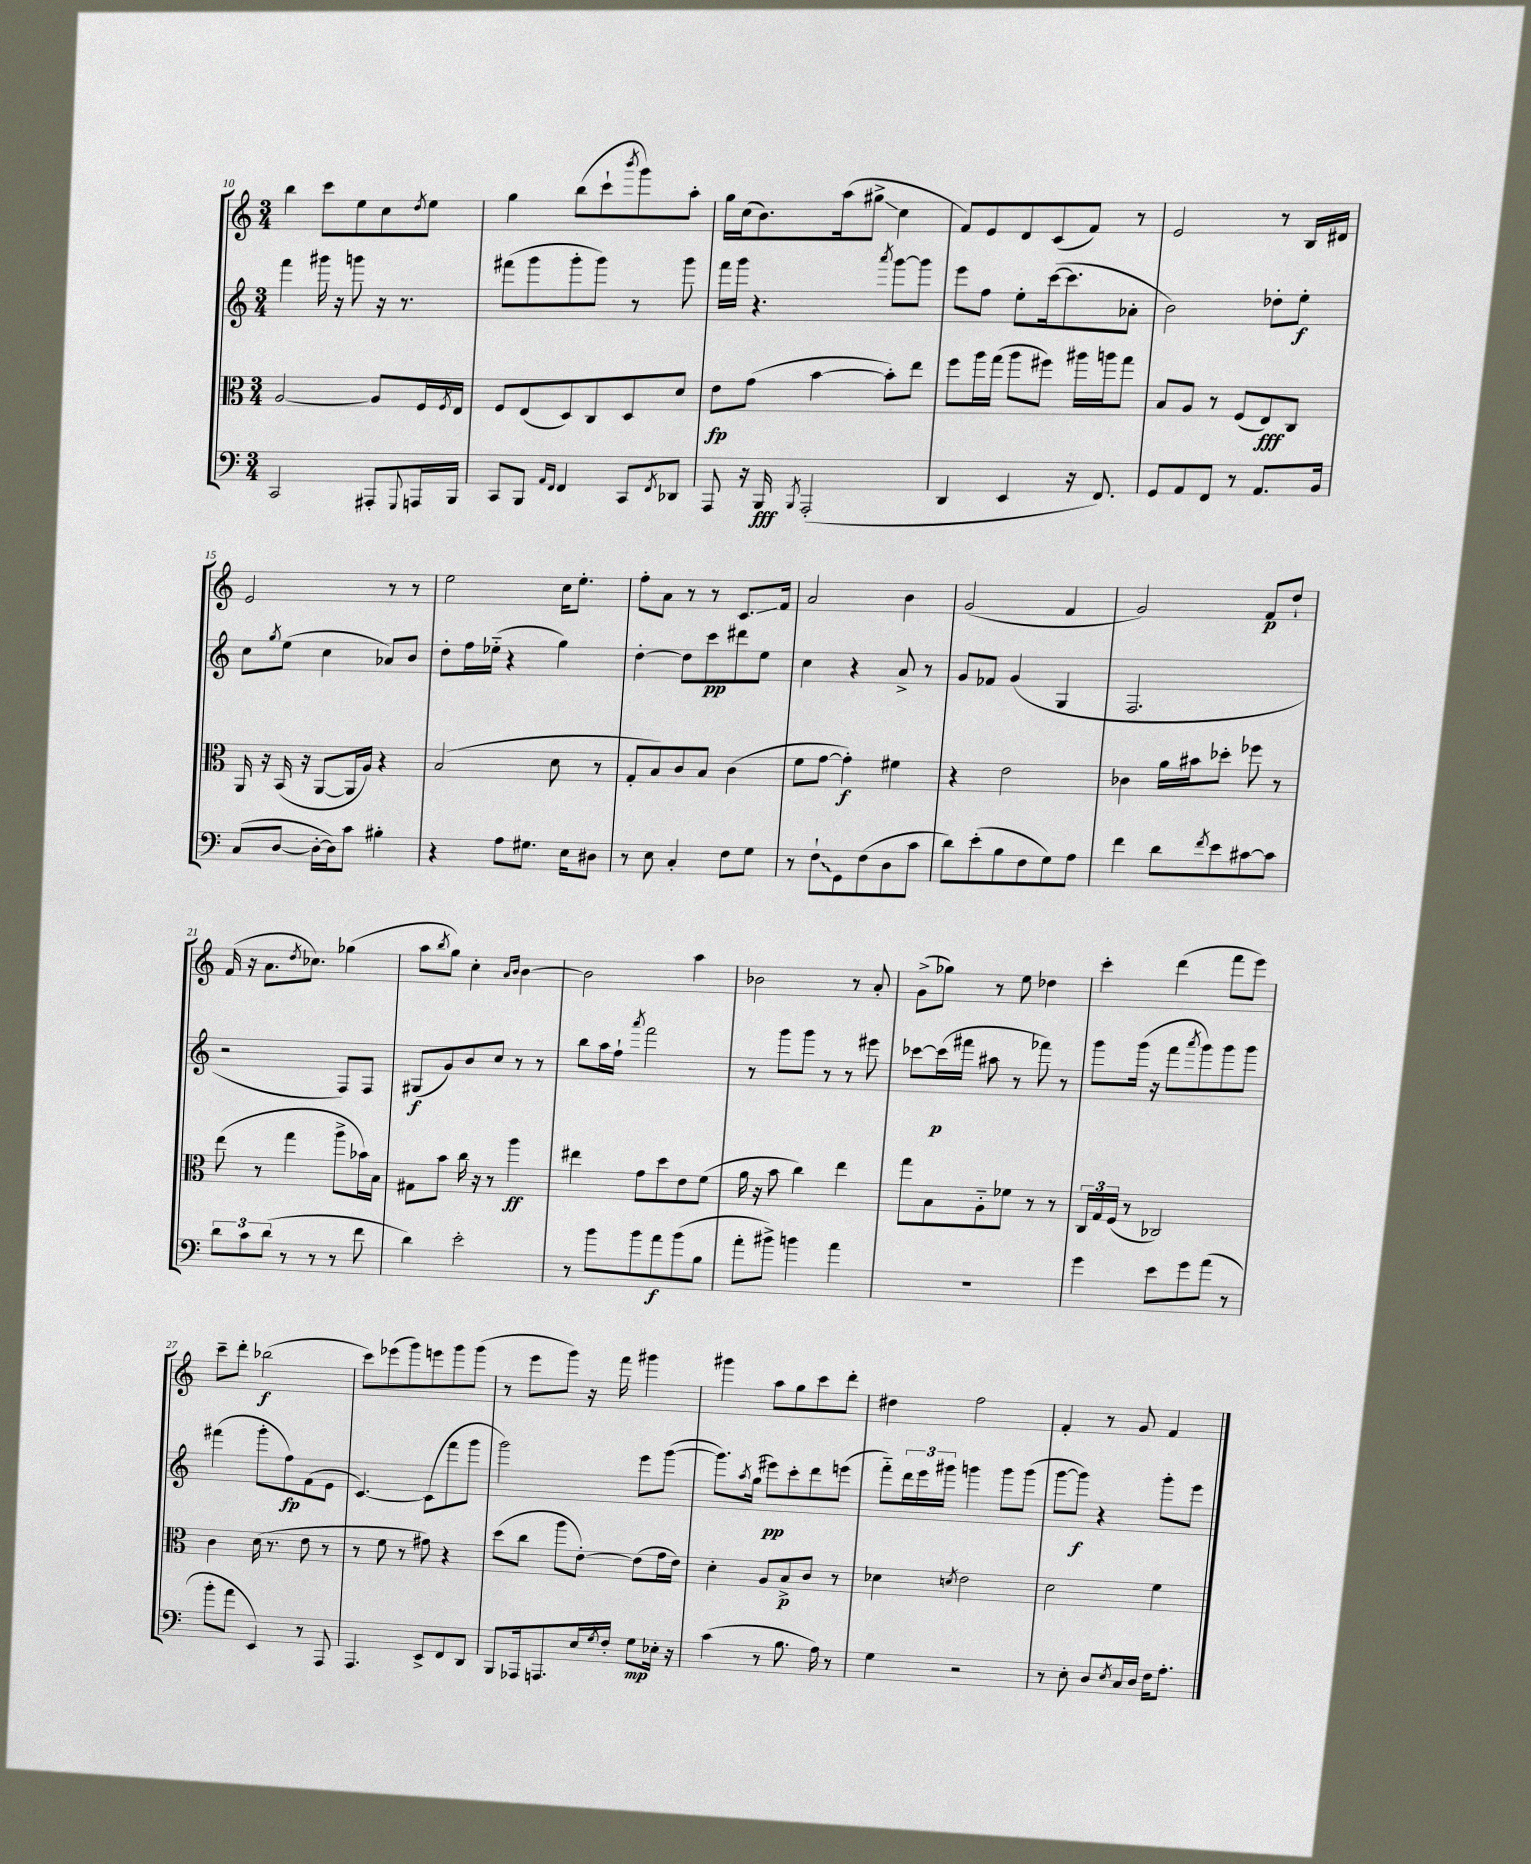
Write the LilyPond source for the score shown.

<<
\new StaffGroup <<
\new Staff = "s0" {
    \clef treble \key c \major \numericTimeSignature \time 3/4
    b''4 c'''8 e''8 c''8 \acciaccatura { d''8 } e''8 |
    g''4 b''8( c'''8-! \acciaccatura { b'''8 } g'''8) a''8-. |
    g''16 c''16( b'8.) a''16( gis''8->\glissando c''4 |
    f'8) e'8 d'8 c'8( f'8) r8 |
    e'2 r8 b16 dis'16 |
    e'2 r8 r8 |
    e''2 c''16 e''8.-. |
    f''8-. a'8 r8 r8 c'8.\glissando f'16 |
    a'2 b'4 |
    g'2( f'4 |
    g'2) f'8\p d''8-! |
    f'16( r16 a'8. \acciaccatura { d''8 } ces''8.) ges''4( |
    a''8 \acciaccatura { b''8 } g''8) c''4-. \grace { a'16 b'16 } b'4~ |
    b'2 a''4 |
    bes'2 r8 a'8-. |
    g'8->( ges''8) r8 e''8 des''4 |
    c'''4-. d'''4( f'''8 e'''8) |
    c'''8-- d'''8-. bes''2\f( |
    c'''8) ees'''8( g'''8) e'''8 g'''8 g'''8( |
    r8 e'''8 g'''8) r16 f'''16 gis'''4 |
    gis'''4 a''8 g''8 c'''8 d'''8-. |
    dis''4 f''2 |
    f'4-. r8 g'8 f'4 \bar "|." |
}
\new Staff = "s1" {
    \clef treble \key c \major \numericTimeSignature \time 3/4
    f'''4 gis'''16 r16 g'''8 r16 r8. |
    fis'''8( g'''8 g'''8-. g'''8) r8 g'''8 |
    f'''16 g'''16 r4. \acciaccatura { a'''8 } g'''8~ g'''8 |
    e'''8 f''8 e''8-. c'''16~( c'''8. aes'8-. |
    b'2) des''8-. e''8-.\f |
    c''8 \acciaccatura { g''8 } e''8( c''4 aes'8) b'8 |
    d''8-. f''16 ees''16-_( r4 g''4) |
    d''4~-. d''8 c'''8\pp dis'''8 e''8 |
    c''4 r4 a'8-> r8 |
    g'8 fes'8 g'4( g4 |
    f2. |
    r2 f8) f8 |
    gis8\f( g'8) b'8 c''8 r8 r8 |
    b''8 a''16 f''16-! \acciaccatura { a'''8 } f'''2 |
    r8 g'''8 g'''8 r8 r8 eis'''8 |
    ces'''8~ ces'''16\p( fis'''16 ais''8 r8 fes'''8) r8 |
    g'''8 g'''16( r16 f'''8 \acciaccatura { a'''8 } g'''8) g'''8 g'''8 |
    fis'''4( g'''8-. f''8\fp) f'8( e'8 |
    c'4.~) c'8( f'''8 g'''8 |
    g'''2) e'''8 g'''8~( |
    g'''8.) \acciaccatura { a''8 } g''16( eis'''8\pp) c'''8-. d'''8 e'''8( |
    f'''8-_) \tuplet 3/2 { d'''16 e'''16 gis'''16 } g'''4 g'''8 g'''8( |
    g'''8~ g'''8\f) r4 g'''8-. e'''8 \bar "|." |
}
\new Staff = "s2" {
    \clef alto \key c \major \numericTimeSignature \time 3/4
    a2~ a8 f16 \acciaccatura { f8 } e16 |
    f8 e8( d8) c8 d8 d'8 |
    e'8\fp g'8( b'4~ b'8-.) e''8 |
    f''8 a''16 g''16( a''8 fis''8) ais''16 a''16 g''8 |
    b8 a8 r8 f8( e8\fff) c8 |
    a,16 r16 b,16( r16 a,8~ a,16 a16) r4 |
    b2( d'8 r8 |
    g8-. b8) c'8 b8 c'4( |
    f'8 g'8~ g'4-.\f) fis'4 |
    r4 e'2 |
    ces'4 a'16 bis'16 des''8-. fes''8 r8 |
    e''8( r8 g''4 a''8-> bes'16) b16 |
    gis8 b'8 c''16 r16 r8 a''4\ff |
    eis''4 g'8 d''8 e'8 f'8( |
    a'16 r16 b'8 c''4) e''4 |
    g''8 b8 a8-_ fes'8 r8 r8 |
    \tuplet 3/2 { c16 g16 f16( } r8 ces2) |
    c'4 d'16( r8. e'8 r8 |
    r8 f'8 r8 gis'8) r4 |
    d''8( c''8 a''8 e'8~-.) e'8( g'16 e'16) |
    d'4-. a8 b8->\p c'8 r8 |
    des'4 \acciaccatura { d'8 } e'2 |
    d'2 f'4 \bar "|." |
}
\new Staff = "s3" {
    \clef bass \key c \major \numericTimeSignature \time 3/4
    c,2 ais,,8-. \appoggiatura { g,,8 } a,,16 b,,16 |
    c,8 b,,8 \grace { a,16 f,16 } f,4 c,8 \acciaccatura { f,8 } des,8 |
    a,,8 r16 b,,16\fff \acciaccatura { b,,8 } a,,2-.( |
    d,4 e,4 r16 f,8.) |
    g,8 a,8 f,8 r8 a,8. b,16 |
    c8( d8~ d16~-. d16) c'8 bis4-. |
    r4 a8 gis8. e16 dis8 |
    r8 e8 c4-. f8 g8 |
    r8 \once \override Glissando.style = #'zigzag f8-!\glissando g,8 f8( d8 c'8 |
    d'8) e'8-.( b8 f8 g8) a8 |
    f'4 d'8 \acciaccatura { f'8 } e'8 cis'8~ cis'8 |
    \tuplet 3/2 { d'8 c'8 d'8( } r8 r8 r8 f'8 |
    d'4) e'2-. |
    r8 b'8 b'8 a'8\f b'8( b8 |
    a'8-. bis'8->) b'4 a'4 |
    R2. |
    g'4 e'8 g'8 a'8( r8 |
    b'8-. a'8 e,4) r8 a,,8 |
    a,,4. e,8-> f,8 d,8 |
    b,,8 aes,,16 a,,8. e16 \acciaccatura { g8 } f16-. g8\mp ees16-. r16 |
    c'4( r8 b8. a16) r8 |
    g4 r2 |
    r8 e8-. d8 \acciaccatura { e8 } c16 d16 f16 a8.-. \bar "|." |
}
>>
>>
\layout { \context { \Score currentBarNumber = #10 } }
